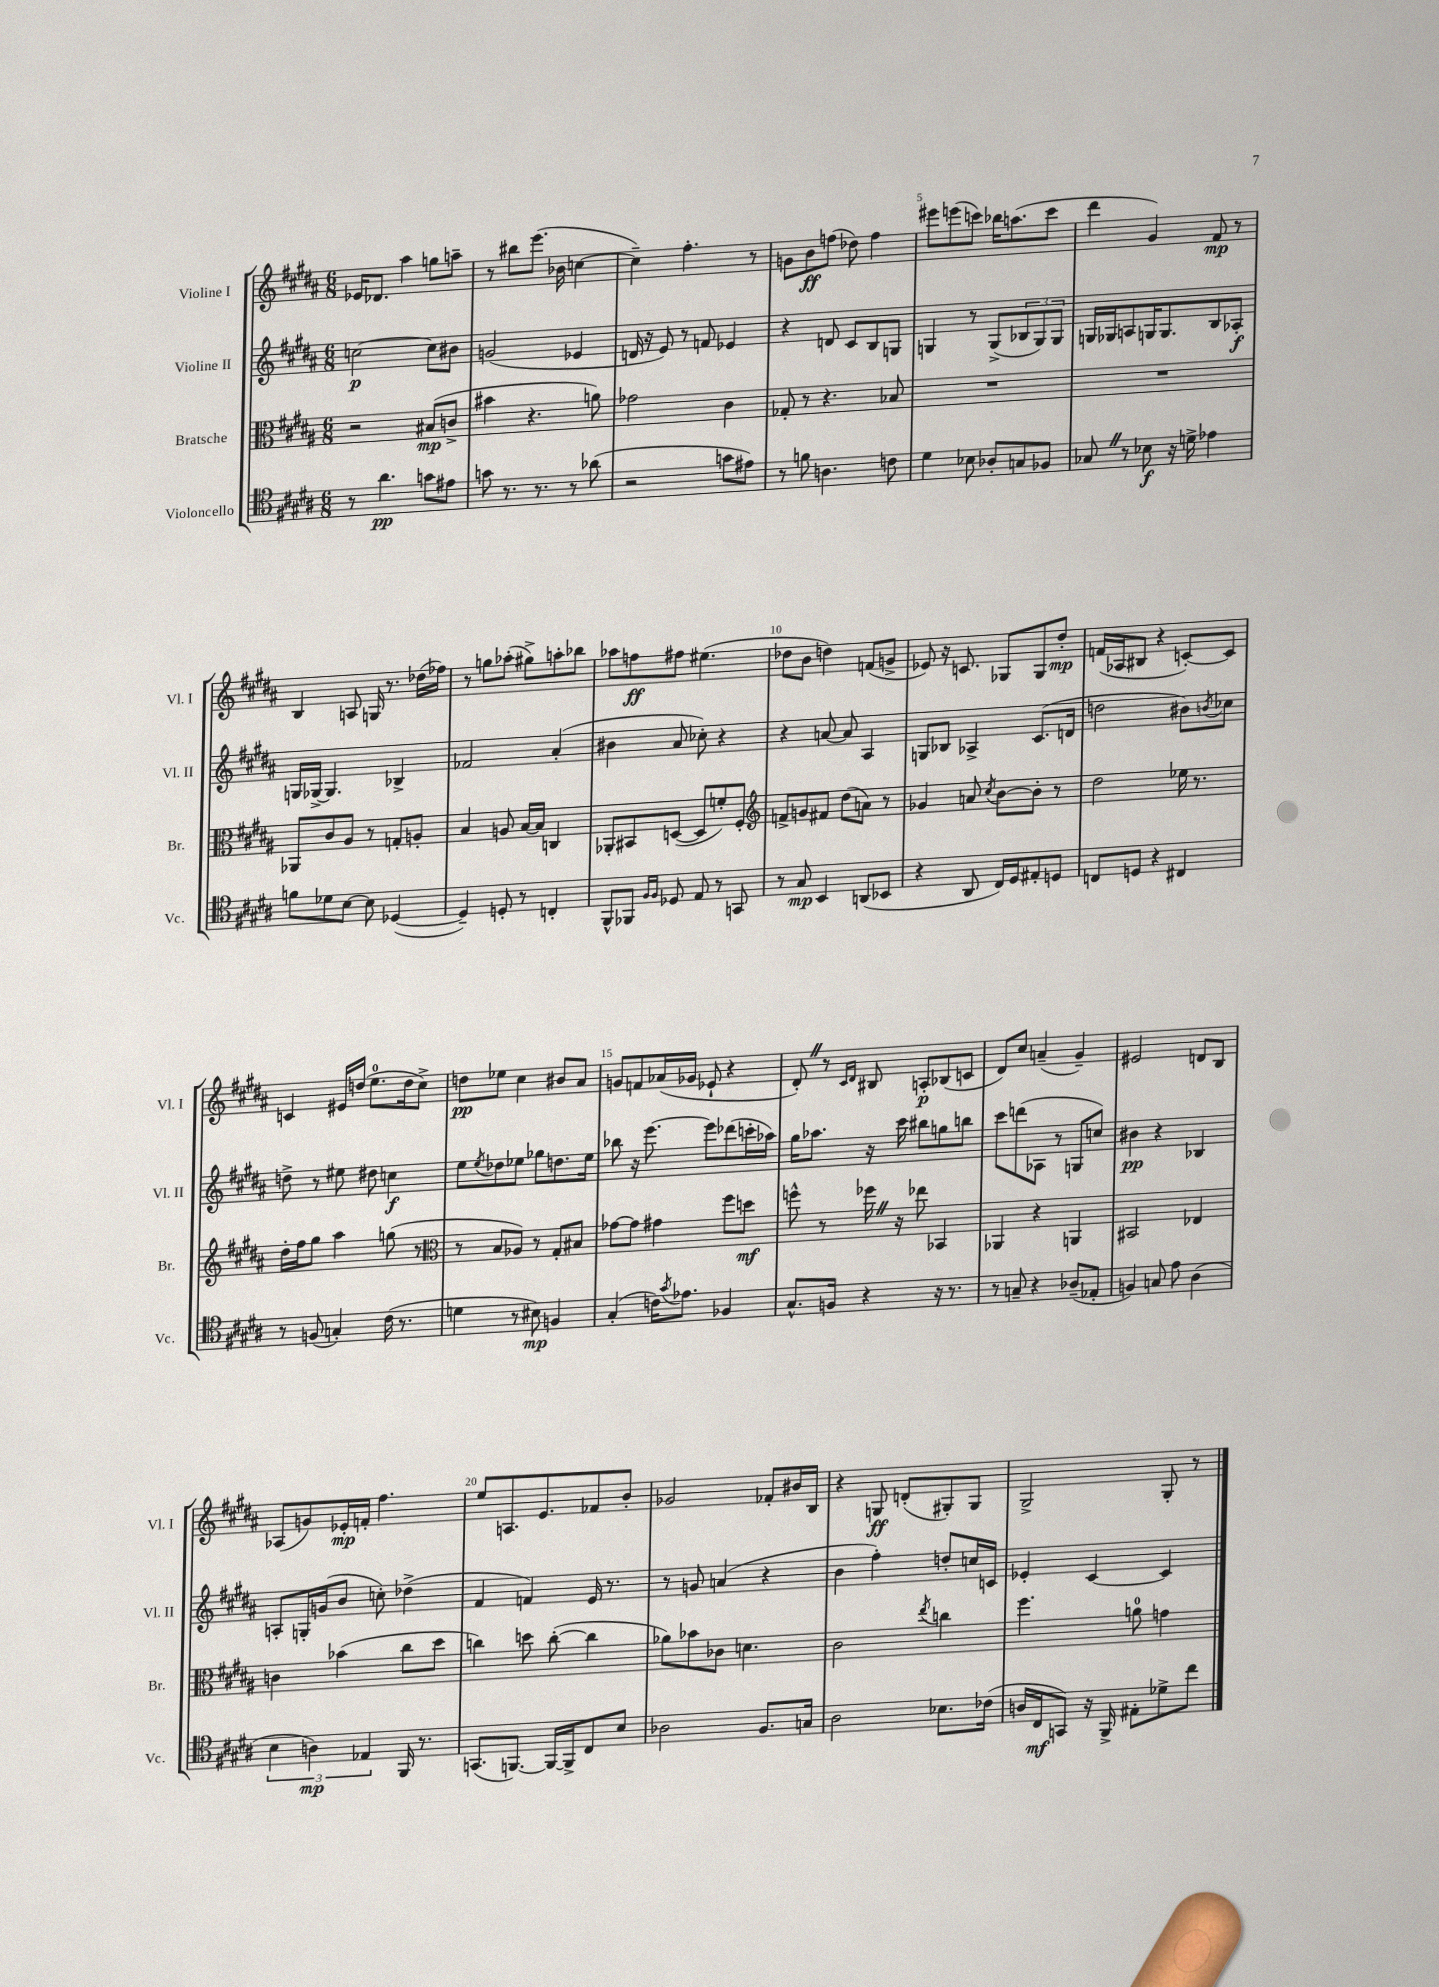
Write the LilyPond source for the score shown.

<<
\new StaffGroup <<
\new Staff = "s0" \with { instrumentName = "Violine I" shortInstrumentName = "Vl. I" } {
    \clef treble \key b \major \numericTimeSignature \time 6/8
    ees'16 des'8. ais''4 g''8 a''8-- |
    r8 bis''8 e'''8.( bes'16 c''4~ |
    c''4--) fis''4.-. r8 |
    g'8 b'8\ff f''8( des''8) f''4 |
    eis'''8 e'''8( c'''8) bes''16 a''8.( c'''8 |
    dis'''4 gis'4) fis'8\mp r8 |
    b4 a8 g16 r8. des''16( fes''16) |
    r8 g''8 aes''8-.( gis''8->) a''8-. bes''8 |
    aes''8 f''8\ff fis''8 eis''4.( |
    des''8 b'8 d''4) f'8( g'8-> |
    ees'8) r16 c'8. ges8 ges8 dis''8-.\mp |
    f'16( aes16 bis8 r4 c'8~-.) c'8 |
    c'4 eis'16 d''16( e''8.-0 d''16 cis''8->) |
    d''8\pp ees''8 cis''4 bis'8 ais'8 |
    g'8 f'8 aes'16( ges'16 ees'8-! r4 |
    dis'8-.) \once \override BreathingSign.text = \markup { \musicglyph "scripts.caesura.straight" } \breathe r8 \grace { cis'16 dis'16 } bis8 a8-.\p bes8( c'8 |
    dis'8) cis''8 a'4--( gis'4--) |
    eis'2 d'8 b8 |
    aes8( g'8) ees'16-.\mp f'16-. fis''4. |
    e''8 a8. e'8. fes'8 b'8-. |
    ges'2 fes'8-. bis'16 b16 |
    r4 g8\ff d'8-.( gis8-.) gis8 |
    gis2-> gis8-. r8 \bar "|." |
}
\new Staff = "s1" \with { instrumentName = "Violine II" shortInstrumentName = "Vl. II" } {
    \clef treble \key b \major \numericTimeSignature \time 6/8
    c''2~\p c''8 bis'8 |
    g'2( ees'4 |
    d'16 r16 e'8) r8 f'8 ees'4 |
    r4 d'8 cis'8 b8 g8 |
    g4 r8 g8->( \tuplet 3/2 { bes8 g8) g8 } |
    g16 ges16 a8 g16 g8. b8 aes8-.\f |
    g16 ges16~-> ges4. bes4-> |
    fes'2 ais'4-.( |
    bis'4 ais'8 ces''8-.) r4 |
    r4 a'8~ a'8 ais4 |
    g8 bes8 aes4-> cis'8.( d'16 |
    d''2 bis'8) \acciaccatura { b'8 } ces''8 |
    d''8-> r8 eis''8 dis''8 c''4\f |
    e''8 \acciaccatura { e''8 } des''8 ees''8 ges''8 d''8. ees''16 |
    bes''8 r16 e'''8.~ e'''8 des'''8( c'''16-. aes''16) |
    gis''16 aes''8. r16 cis'''16 bis''8 g''8 b''8 |
    cis'''8 d'''8( aes8 r8 g8 c''8) |
    bis'4\pp r4 bes4 |
    a8-. g16-. g'16( b'8 c''8-.) des''4->( |
    fis'4 f'4) e'16 r8. |
    r8 g'8 a'4( r4 |
    b'4 fis''4-.) d''8-. c''16 c'16 |
    ees'4-. cis'4~ cis'4 \bar "|." |
}
\new Staff = "s2" \with { instrumentName = "Bratsche" shortInstrumentName = "Br." } {
    \clef alto \key b \major \numericTimeSignature \time 6/8
    r2 bis8\mp( c'8-> |
    bis'4 r4. a'8) |
    ges'2 cis'4 |
    ges8-. r8 r4. bes8 |
    R2. |
    R2. |
    aes,8 cis'8 ais8 r8 g8-. a8-. |
    b4 a8 b16~ b16 c4 |
    aes,8-. bis,8 d8~( d8 f'8-.) fis8-. |
    \clef treble f'8-> g'8 fis'8 dis''8( a'8) r8 |
    ges'4 a'8 \acciaccatura { cis''8 } b'8~ b'8-. r8 |
    dis''2 ees''16 r8. |
    dis''16-. fis''16 gis''8 ais''4 g''8( r8 |
    \clef alto r8 b8 aes8) r8 gis8-. bis8 |
    ges'8~ ges'8 gis'4 fis''8 d''8\mf |
    f''8-^ r8 fes''16 \once \override BreathingSign.text = \markup { \musicglyph "scripts.caesura.straight" } \breathe r16 ees''8 bes,4 |
    aes,4 r4 a,4 |
    bis,2 ees4 |
    c'4 bes'4( cis''8 dis''8 |
    c''4) d''8 c''8~-.( c''4 |
    aes'8) bes'8 ces'8 d'4. |
    cis'2 \acciaccatura { e''8 } c''4 |
    fis''4. a'8-0 g'4 \bar "|." |
}
\new Staff = "s3" \with { instrumentName = "Violoncello" shortInstrumentName = "Vc." } {
    \clef tenor \key b \major \numericTimeSignature \time 6/8
    r8 ais'4.\pp g'8 eis'8 |
    g'8 r8. r8. r8 aes'8( |
    r2 g'8 eis'8) |
    r8 f'8 a4. c'8 |
    dis'4 bes8 aes8-. g8 fes8 |
    ges8 \once \override BreathingSign.text = \markup { \musicglyph "scripts.caesura.straight" } \breathe r8 bes8\f r16 d'16-> ees'4 |
    f'8 des'8 b8~ b8 des4~( |
    des4--) d8-. r8 c4-. |
    fis,8-^ fes,8 \grace { fis16 fis16 } des8 e8 r8 g,8 |
    r8 gis8\mp b,4 a,8( bes,8 |
    r4 ais,8 cis16) dis16 eis8-. d8 |
    c8 d8 r4 cis4 |
    r8 f8( g4-.) cis'16( r8. |
    d'4 r8 bis8\mp) f4 |
    gis4-.( c'16) \acciaccatura { gis'8 } ees'8. fes4 |
    gis8.-^ f16 r4 r16 r8. |
    r8 g8-- r4 aes8--( ees8-. |
    f4) g8 e'8 ais4( |
    \tuplet 3/2 { b4 a4\mp) ees4 } fis,16 r8. |
    g,8.( f,8.~) f,16~ f,16-> cis8 b8 |
    aes2 fis8. g16 |
    ais2 bes8. ces'16( |
    a16 cis16\mf g,8) r16 fis,16-> eis8-. des'8-> cis''8 \bar "|." |
}
>>
>>
\layout { \context { \Score \override BarNumber.break-visibility = ##(#f #t #t) barNumberVisibility = #(every-nth-bar-number-visible 5) } }
